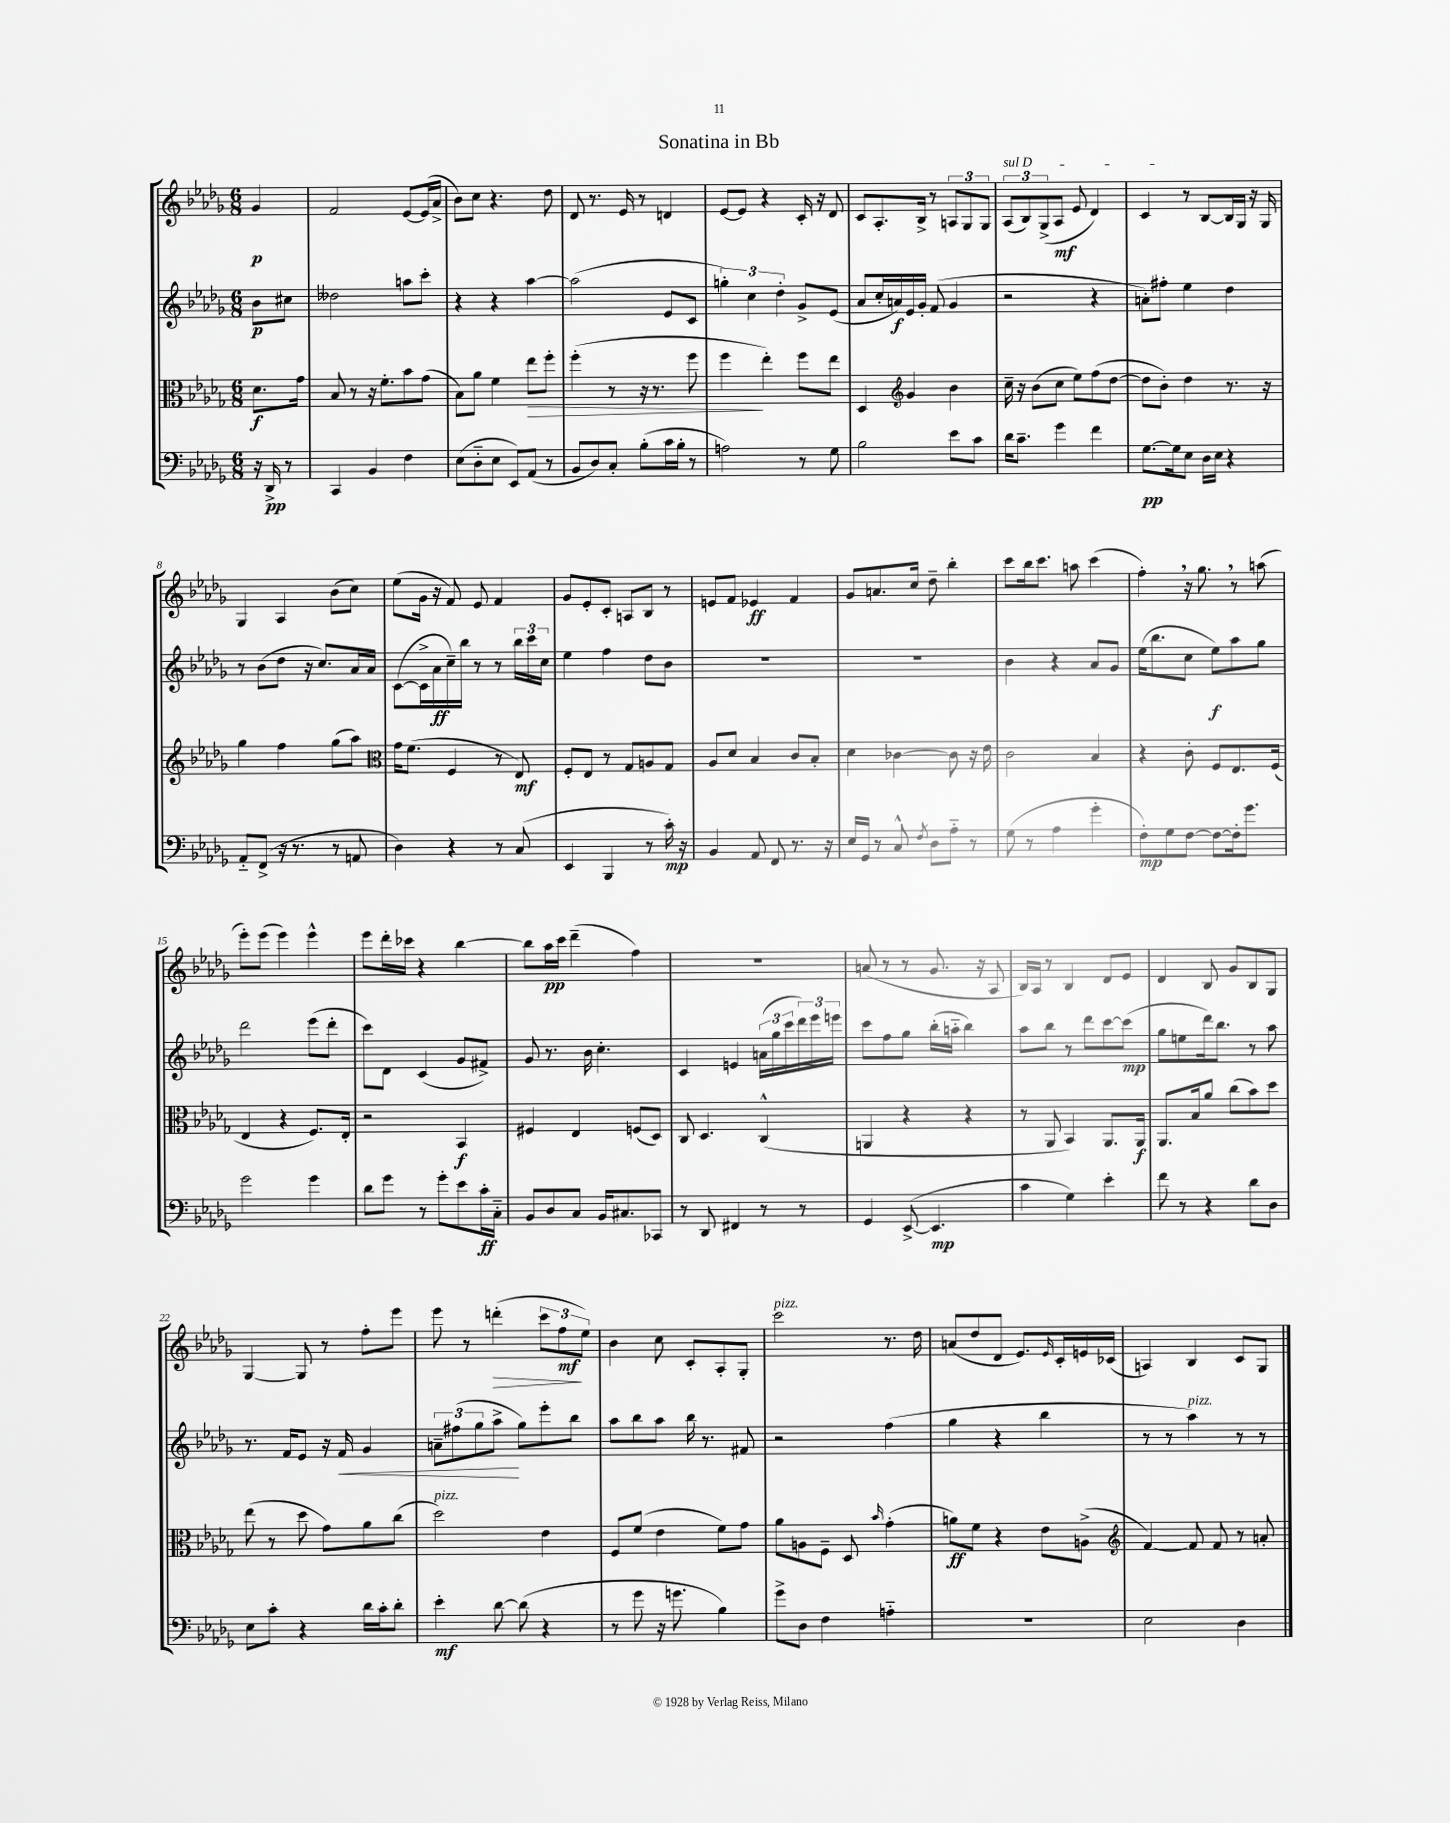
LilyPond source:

\header { title = "Sonatina in Bb" }
<<
\new StaffGroup <<
\new Staff = "s0" {
    \clef treble \key des \major \numericTimeSignature \time 6/8 \partial 4
    ges'4\p |
    f'2 ees'8~ ees'16( aes'16-> |
    bes'8) c''8 r4. des''8 |
    des'8 r8. ees'16 r8 d'4 |
    ees'8~ ees'8 r4 c'16-. r16 des'8 |
    c'8 aes8.-. bes16-> r8 \tuplet 3/2 { a8 ges8 ges8 } |
    \tuplet 3/2 { \once \override TextSpanner.bound-details.left.text = \markup { \italic "sul D" } aes8\startTextSpan( bes8) ges8->( } aes8\mf ees'8 des'4) |
    c'4\stopTextSpan r8 bes8~ bes16 ges16 r16 ges16 |
    ges4 aes4 bes'8( c''8) |
    ees''8( ges'16 r16 f'8) ees'8 f'4 |
    ges'8 ees'8-. c'8-. a8 bes8 r8 |
    e'8 f'8 ees'4\ff f'4 |
    ges'8 a'8. c''16 des''8-- bes''4-. |
    c'''8 bes''16 c'''8. a''8 c'''4( |
    f''4-.) \breathe r16 ges''8. \breathe r8 a''8( |
    ees'''8-.) ees'''8( ees'''4) ees'''4-^ |
    ees'''8 des'''16-. ces'''16 r4 bes''4~ |
    bes''8 aes''16\pp c'''16 des'''4--( f''4) |
    R2. |
    a'8( r8 r8 ges'8. r16 aes8 |
    bes16) aes16 r8 bes4 des'8 ees'8 |
    des'4 bes8 ges'8 bes8 ges8 |
    ges4~ ges8 r8 f''8-. ees'''8 |
    ees'''8 r8 d'''4-.\>( \tuplet 3/2 { c'''8 f''8\mf\! ees''8) } |
    bes'4 c''8 c'8-. aes8-. ges8-. |
    c'''2^\markup { \italic "pizz." } r8. des''16 |
    a'8( des''8 des'8 ees'8.) \grace { ees'16 } c'16-. e'16 ces'16( |
    a4) bes4 c'8 ges8 \bar "|." |
}
\new Staff = "s1" {
    \clef treble \key des \major \numericTimeSignature \time 6/8 \partial 4
    bes'8\p cis''8 |
    deses''2 a''8 c'''8-. |
    r4 r4 aes''4~ |
    aes''2( ees'8 c'8 |
    \tuplet 3/2 { g''4-.) c''4 des''4-. } ges'8-> ees'8( |
    aes'8 c''16-. a'16\f) ees'16 ges'16-. f'8( ges'4 |
    r2 r4 |
    a'8-.) fis''8-. ees''4 des''4 |
    r8 bes'8( des''8 r16 c''8.) aes'16 aes'16 |
    c'8~( c'16-> aes'16\ff c''16--) bes''16 r8 r8 \tuplet 3/2 { bes''16 c'''16 c''16 } |
    ees''4 f''4 des''8 bes'8 |
    R2. |
    R2. |
    bes'4 r4 aes'8 ges'8 |
    ees''16( bes''8. c''8 ees''8\f) aes''8 ges''8 |
    des'''2 ees'''8( des'''8-. |
    c'''8) des'8 c'4( ges'8 fis'8->) |
    ges'8 r8. bes'16 c''4.-. |
    c'4 e'4 \tuplet 3/2 { a'16( ges''16 c'''16 } \tuplet 3/2 { des'''16) ees'''16 e'''16 } |
    c'''8 f''8 ges''8 bes''16-.( a''16-_ bes''4) |
    aes''8 bes''8 r8 des'''8 c'''8~ c'''8\mp( |
    ges''8 e''8 des'''16) bes''8. r8 aes''8 |
    r8. f'16 ees'8 r16 f'16\< ges'4 |
    \tuplet 3/2 { a'8-- fis''8( ges''8 } aes''8->\! ges''8) ees'''8-. bes''8 |
    aes''8 bes''8 aes''8 bes''16 r8. fis'8 |
    r2 f''4( |
    ges''4 r4 bes''4 |
    r8 r8 aes''4^\markup { \italic "pizz." }) r8 r8 \bar "|." |
}
\new Staff = "s2" {
    \clef alto \key des \major \numericTimeSignature \time 6/8 \partial 4
    des'8.\f ges'16 |
    bes8 r8 r16 f'8.-. bes'8 ges'8( |
    bes8) aes'8 f'4 ees''8\> f''8-. |
    f''4-.( r8 r16 r8. f''8 |
    f''4\! ees''4-.) f''8 ees''8 |
    des4 \clef treble ges'4 bes'4 |
    c''16-- r16 bes'8( c''8 ees''8) f''8( des''8~ |
    des''8 bes'8-.) des''4 r8. r16 |
    ges''4 f''4 ges''8( aes''8) |
    \clef alto ges'16 f'8.( f4 r8 ees8\mf) |
    f8-. ees8 r8 ges8 a8 ges8 |
    aes8 des'8 bes4 c'8 bes8-. |
    des'4 ces'4~ ces'8 r16 ees'16 |
    c'2 bes4 |
    r4 c'8-. f8 ees8. f16( |
    ees4 r4 f8.) ees16-. |
    r2 bes,4\f |
    fis4 ees4 f8( des8) |
    c8 des4. c4-^( |
    a,4 r4 r4 |
    r8 aes,8 bes,4) aes,8. aes,16\f |
    aes,8. bes16 aes'8 c''8( bes'8) des''8 |
    ees''8( r8 des''8 ges'8) aes'8 c''8( |
    des''2^\markup { \italic "pizz." }) ees'4 |
    f8 f'8( ees'4 f'8) ges'8 |
    aes'8 a8 f8-- des8 \grace { bes'16 } ges'4-.( |
    a'8\ff) f'8 r4 ees'8 a8->( |
    \clef treble f'4~) f'8 f'8 r8 a'8-. \bar "|." |
}
\new Staff = "s3" {
    \clef bass \key des \major \numericTimeSignature \time 6/8 \partial 4
    r16 des,16->\pp r8 |
    c,4 bes,4 f4 |
    ees8( des8-_ ees8 ees,8) aes,8( r8 |
    bes,8 des8) c8-. bes8-.( c'16 bes16-. r8 |
    a2) r8 ges8 |
    bes2 ees'8 c'8 |
    des'16 c'8.-- ges'4 f'4 |
    ges8.~\pp ges16 ees8 des16 ees16 r4 |
    aes,8-_ f,8->( r16 r8. r8 a,8 |
    des4) r4 r8 c8( |
    ees,4 bes,,4 r8 c'16-.\mp) r16 |
    bes,4 aes,8 f,8 r8. r16 |
    ees16 ges,16 r8 c8-^ \acciaccatura { f8 } des8 aes8-_ r8 |
    ges8( r8 aes4 ges'4-. |
    f8-.\mp) ges8 f8~ f8~ f16-. ges'8. |
    ges'2 ges'4 |
    des'8 ges'8 r8 ges'8-. ees'8 c'16-.\ff c16-_ |
    bes,8 des8 c8 bes,16 cis8. ces,8 |
    r8 des,8 fis,4 r8 r8 |
    ges,4 ees,8~->( ees,4.\mp |
    c'4 ges4) ees'4-. |
    f'8 r8 r4 des'8 des8 |
    ees8 c'8-. r4 des'16 c'16-. des'8-. |
    ees'4-.\mf des'8~ des'8( r4 |
    r8 ges'8 r16 g'8. bes4) |
    ges'8-> des8 f4 a4-_ |
    R2. |
    ees2 des4 \bar "|." |
}
>>
>>
